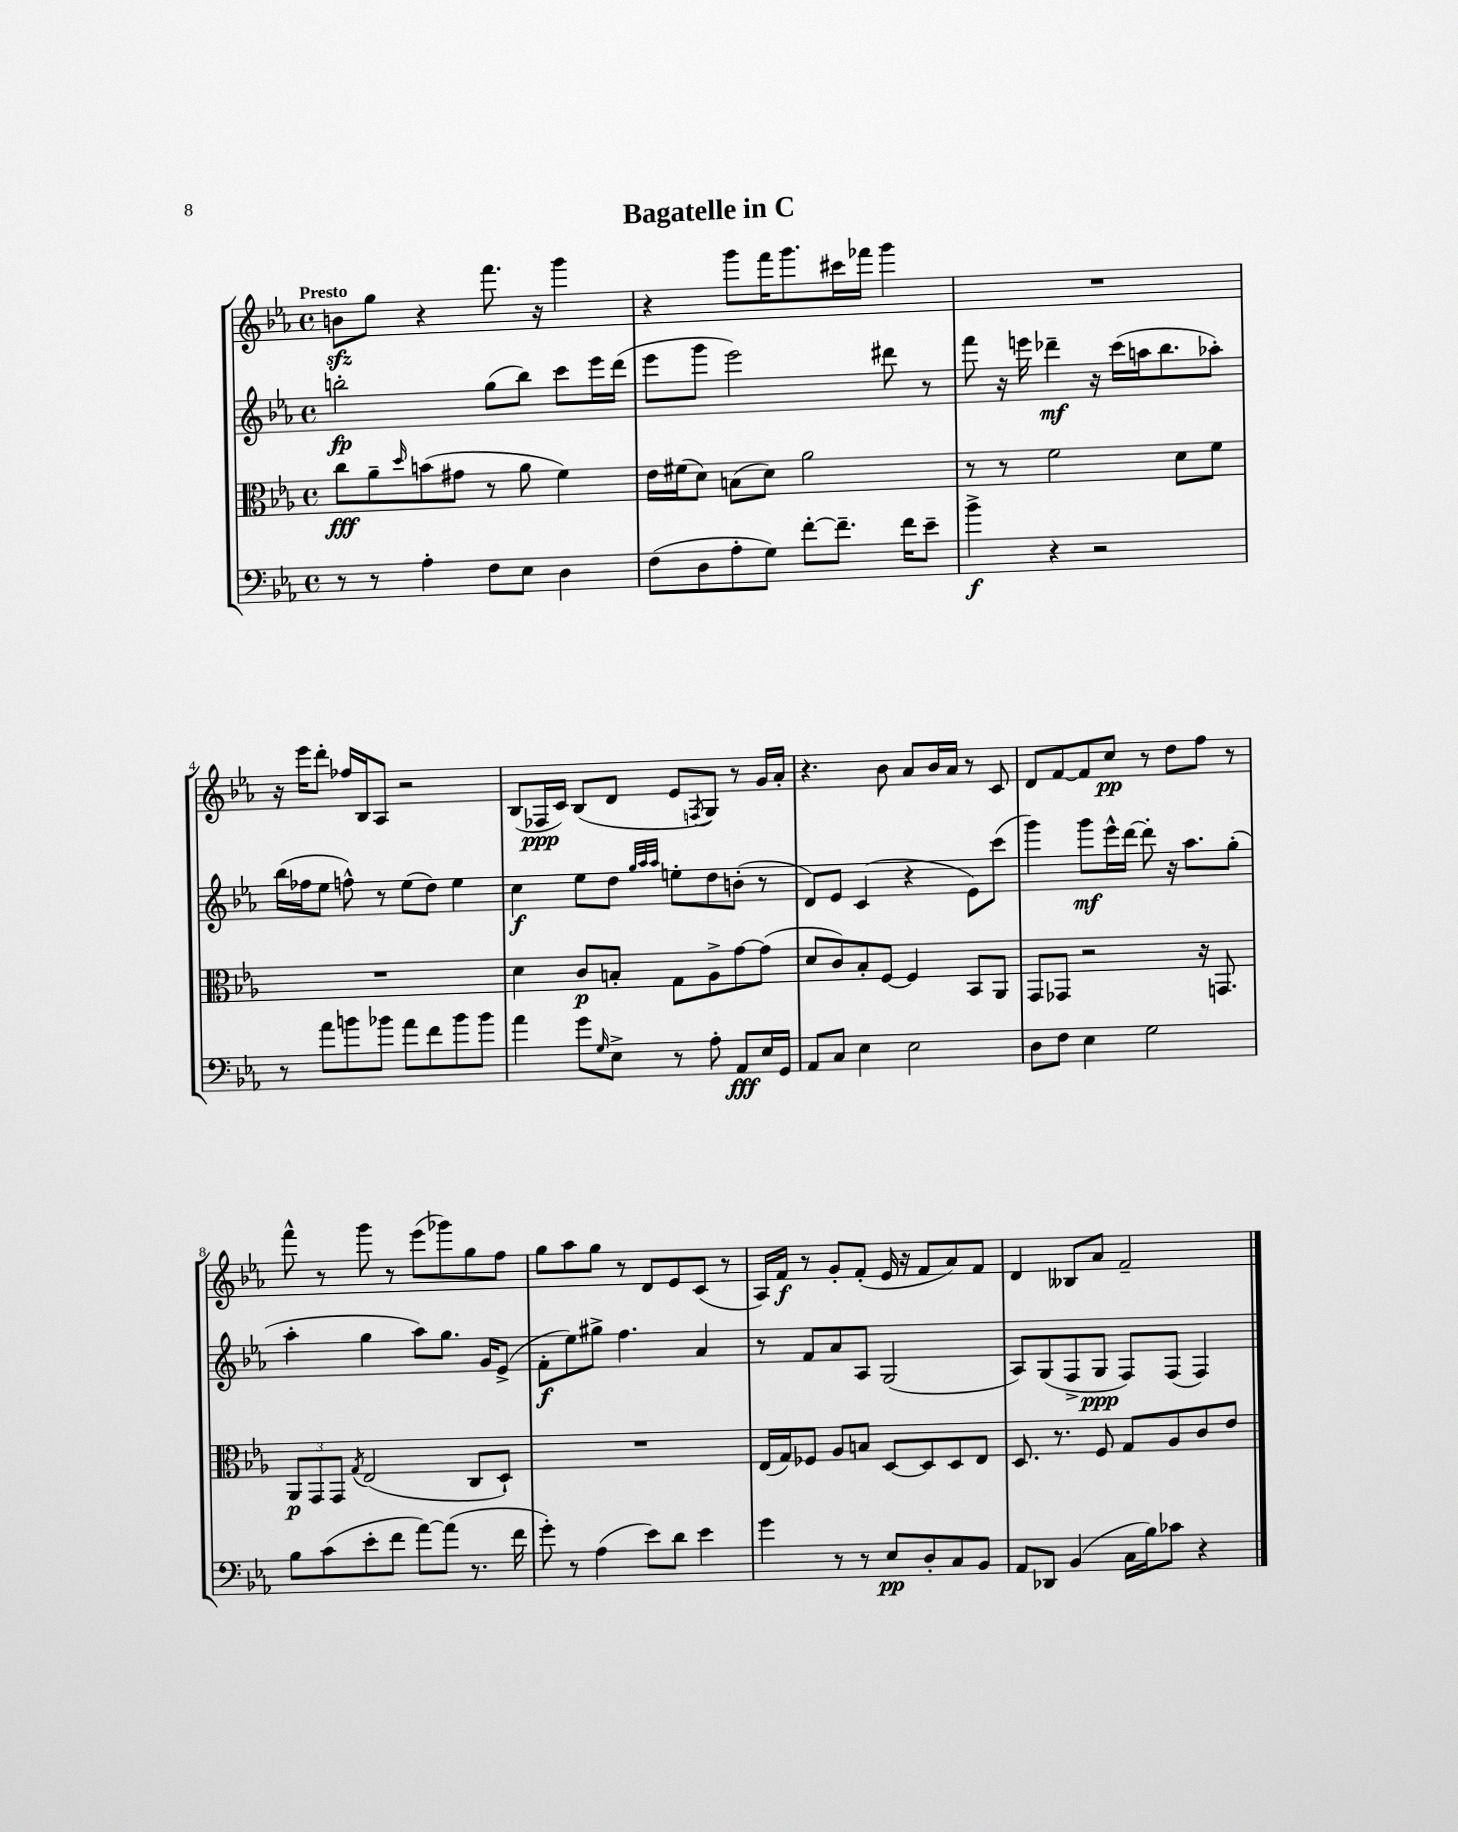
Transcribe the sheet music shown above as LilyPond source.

\header { title = "Bagatelle in C" }
<<
\new StaffGroup <<
\new Staff = "s0" {
    \clef treble \key ees \major \defaultTimeSignature \time 4/4 \tempo "Presto"
    b'8\sfz g''8 r4 f'''8. r16 g'''4 |
    r4 g'''8 f'''16 g'''8. cis'''16 fes'''16 g'''4 |
    R1 |
    r16 ees'''16 d'''8-. fes''16 bes16 aes8 r2 |
    bes8( fes16\ppp c'16) bes8( d'8 ees'8 \acciaccatura { f8 } g8) r8 g'16 aes'16-. |
    r4. bes'8 aes'8 bes'16 aes'16 r8 c'8 |
    d'8 f'8~ f'8 c''8\pp r8 d''8 f''8 r8 |
    f'''8-^ r8 g'''8 r8 ees'''8( ges'''8) g''8 f''8 |
    g''8 aes''8 g''8 r8 d'8 ees'8 c'8( r8 |
    aes16) f'16\f r8 g'8-. f'8-.( ees'16 r16 f'8 aes'8) f'8 |
    d'4 beses8 aes'8 f'2-- \bar "|." |
}
\new Staff = "s1" {
    \clef treble \key ees \major \defaultTimeSignature \time 4/4
    b''2-.\fp g''8( b''8) c'''8 ees'''16 d'''16( |
    ees'''8 g'''8 ees'''2) dis'''8 r8 |
    f'''8 r16 e'''16 des'''4--\mf r16 c'''16( a''16 bes''8. aes''8-.) |
    bes''16( fes''16 ees''8 f''8-^) r8 ees''8( d''8) ees''4 |
    c''4\f ees''8 d''8 \grace { g''32 aes''32 aes''32 } e''8-. d''8 b'8-.( r8 |
    d'8) ees'8 c'4( r4 ees'8) c'''8( |
    g'''4) g'''8\mf ees'''16-^ d'''16~ d'''8-. r16 aes''8. g''8-.( |
    aes''4-. g''4 aes''8) g''8. g'16 ees'8->( |
    f'8-.\f ees''8) gis''8-> f''4. aes'4 |
    r8 f'8 aes'8 aes8 g2( |
    aes8) g8( f8-> g8\ppp f8) f8( f4) \bar "|." |
}
\new Staff = "s2" {
    \clef alto \key ees \major \defaultTimeSignature \time 4/4
    c''8\fff aes'8-- \grace { d''16 } b'8( gis'8 r8 aes'8 f'4) |
    ees'16 fis'16( d'8) b8( d'8) aes'2 |
    r8 r8 f'2 d'8 f'8 |
    R1 |
    d'4 c'8\p b8-. g8 aes8-> g'8~ g'8( |
    d'8 c'8) bes8-. f8~ f4 bes,8 aes,8 |
    g,8 ges,8 r2 r16 g,8. |
    \tuplet 3/2 { aes,8\p g,8 g,8 } \acciaccatura { g8 } ees2( c8 d8-!) |
    R1 |
    ees16( g16) fes8 aes8 b8 d8~ d8 d8 ees8 |
    d8. r8. f8 g8 aes8 c'8 ees'8 \bar "|." |
}
\new Staff = "s3" {
    \clef bass \key ees \major \defaultTimeSignature \time 4/4
    r8 r8 aes4-. f8 ees8 d4 |
    f8( d8 aes8-. g8) f'8~-. f'8.-- f'16 ees'8-- |
    bes'4->\f r4 r2 |
    r8 aes'8 b'8 bes'8 aes'8 f'8 bes'8 bes'8 |
    aes'4 g'8 \grace { g16 } ees8-> r8 aes8-. aes,8\fff ees16 g,16 |
    aes,8 c8 ees4 ees2 |
    d8 f8 ees4 g2 |
    bes8 c'8( ees'8-. f'8 aes'8~) aes'8( r8. f'16 |
    g'8-.) r8 aes4( ees'8) d'8 ees'4 |
    g'4 r8 r8 ees8\pp d8-. c8 bes,8 |
    aes,8 des,8 bes,4( c16 bes16) ces'8 r4 \bar "|." |
}
>>
>>
